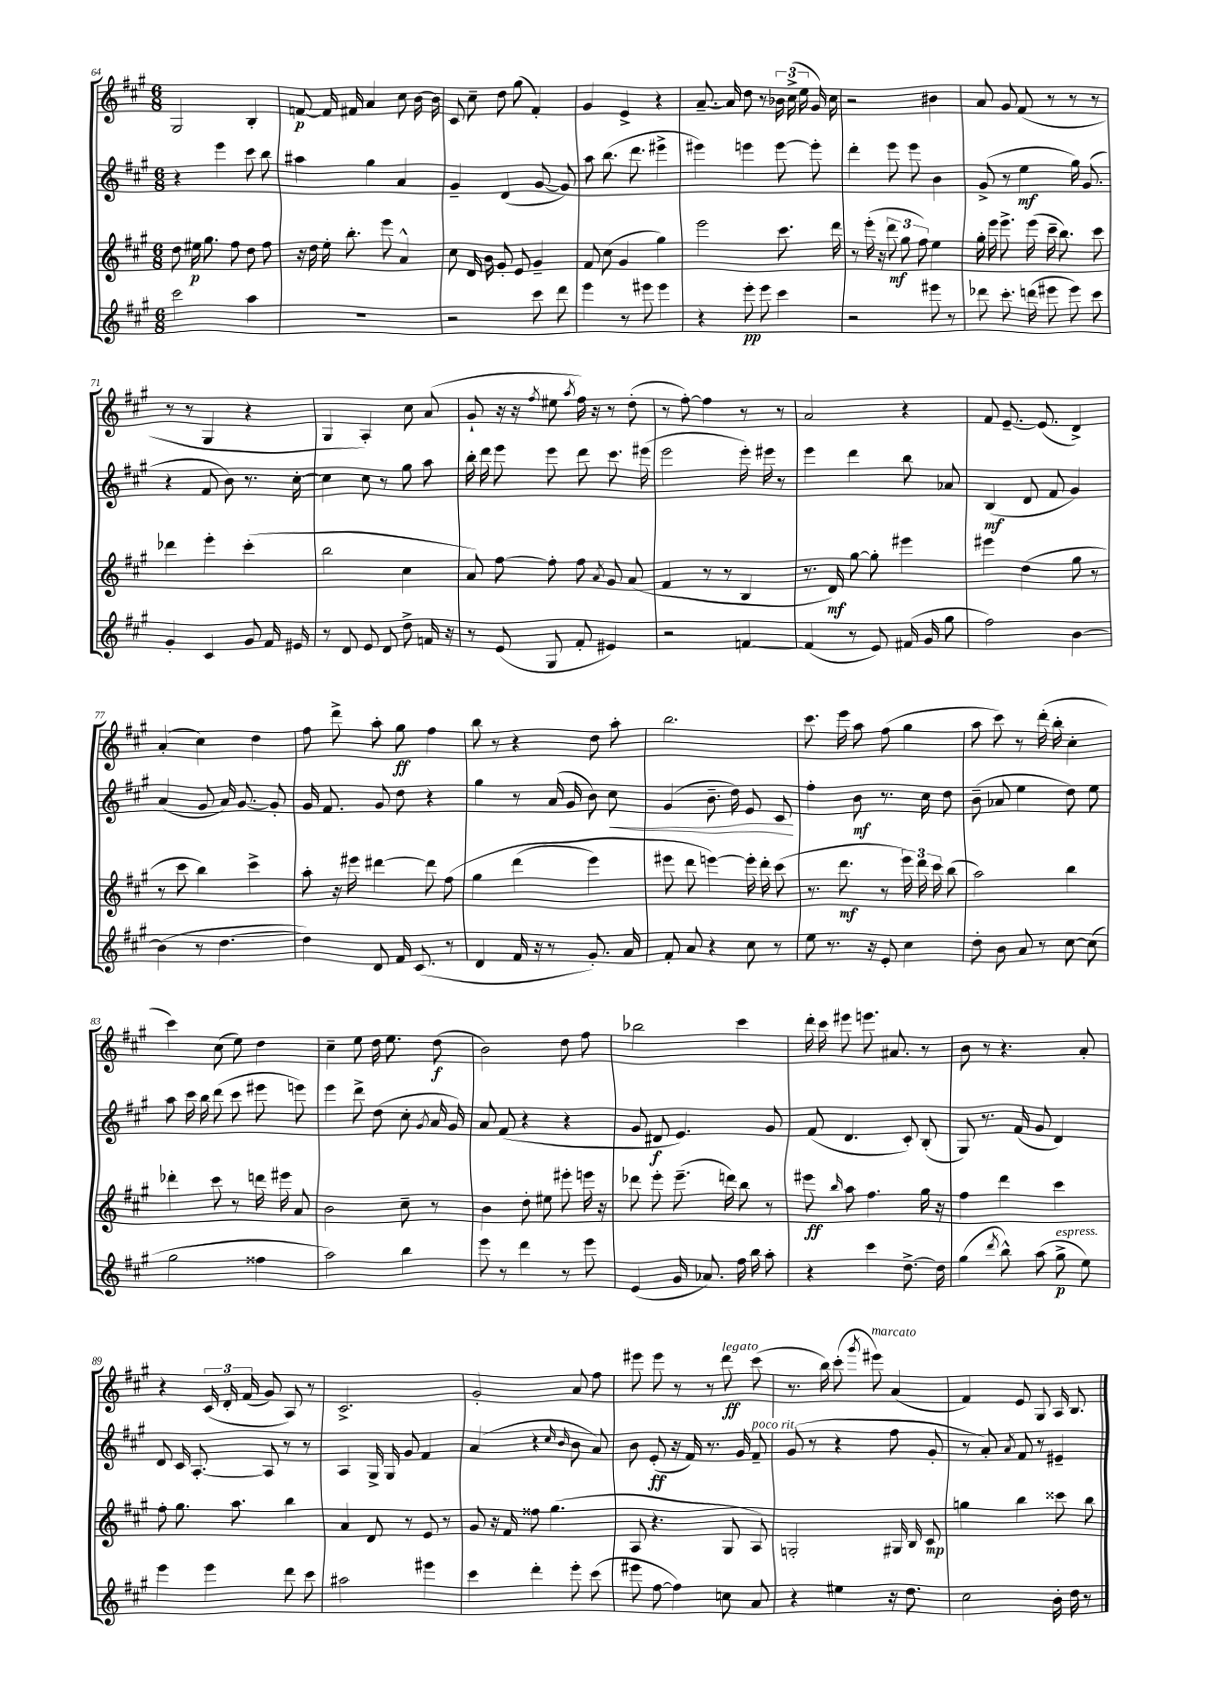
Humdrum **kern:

**kern	**dynam	**kern	**dynam	**kern	**dynam	**kern	**dynam
*part4	*part4	*part3	*part3	*part2	*part2	*part1	*part1
*staff4	*staff4	*staff3	*staff3	*staff2	*staff2	*staff1	*staff1
*clefG2	*	*clefG2	*	*clefG2	*	*clefG2	*
*k[f#c#g#]	*	*k[f#c#g#]	*	*k[f#c#g#]	*	*k[f#c#g#]	*
*M6/8	*	*M6/8	*	*M6/8	*	*M6/8	*
=64	=64	=64	=64	=64	=64	=64	=64
2ccc#\	.	8dd\	.	4r	.	2G#/	.
.	.	16ee#X\	p	.	.	.	.
.	.	8.gg#\	.	.	.	.	.
.	.	.	.	4eee\	.	.	.
.	.	8ff#\	.	.	.	.	.
4aa\	.	8dd\	.	8ccc#\	.	4B'/	.
.	.	8ff#\	.	8bb\	.	.	.
=65	=65	=65	=65	=65	=65	=65	=65
2.r	.	16r	.	4aa#X\	.	[8fn/	p
.	.	16dd\	.	.	.	.	.
.	.	16ee'\	.	.	.	16f/]	.
.	.	8.bb'\	.	.	.	16f#X/	.
.	.	.	.	4gg#\	.	4a/	.
.	.	8eee\	.	.	.	.	.
.	.	4a^^/	.	4a/	.	8cc#\	.
.	.	.	.	.	.	[16b\	.
.	.	.	.	.	.	16b\]	.
=66	=66	=66	=66	=66	=66	=66	=66
2r	.	8cc#\	.	4g#~/	.	8c#/	.
.	.	16d/	.	.	.	8cc#~\	.
.	.	16b\	.	.	.	.	.
.	.	8g#'/	.	(4d/	.	8dd\	.
.	.	8e/	.	.	.	(8gg#\	.
8ccc#\	.	4g#~/	.	[8g#/	.	4f#'/)	.
8ddd\	.	.	.	8g#/])	.	.	.
=67	=67	=67	=67	=67	=67	=67	=67
4eee\	.	8f#/	.	8aa\	.	4g#/	.
.	.	(8cc#\	.	(8.bb\	.	.	.
8r	.	4g#/	.	.	.	4e^/	.
.	.	.	.	8.ddd\	.	.	.
8eee#X\	.	.	.	.	.	.	.
4eee#\	.	4gg#\)	.	4eee#X^\	.	4r	.
=68	=68	=68	=68	=68	=68	=68	=68
4r	.	2eee\	.	4eee#X\)	.	[8.a~/	.
.	.	.	.	.	.	16a/]	.
8eee'\	pp	.	.	4eeen\	.	8dd\	.
8eee\	.	.	.	.	.	8r	.
4ccc#\	.	8.ccc#\	.	[8eee\	.	24b-X\	.
.	.	.	.	.	.	(24cc#^\	.
.	.	.	.	.	.	24ee\	.
.	.	.	.	8eee'\]	.	16g#/)	.
.	.	16ddd\	.	.	.	16cc#\	.
=69	=69	=69	=69	=69	=69	=69	=69
2r	.	8r	.	4ddd'\	.	2r	.
.	.	(16eee'\	.	.	.	.	.
.	.	16r	.	.	.	.	.
.	.	12ddd\	mf	8eee\	.	.	.
.	.	12gg#\	.	.	.	.	.
.	.	.	.	8eee\	.	.	.
.	.	12ff#\)	.	.	.	.	.
8eee#X\	.	4ee\	.	4b\	.	4b#X\	.
8r	.	.	.	.	.	.	.
=70	=70	=70	=70	=70	=70	=70	=70
8ddd-X\	.	16gg#'\	.	(8g#^/	.	8a/	.
.	.	16eee\	.	.	.	.	.
8.ccc#'\	.	8.eee^\	.	8r	.	8g#/	.
.	.	.	.	4ee\	mf	(8f#/	.
(16dddn\	.	(16eee\	.	.	.	.	.
8eee#X\	.	16ccc#~\	.	.	.	8r	.
.	.	8.bb\)	.	.	.	.	.
8eee#\)	.	.	.	16gg#\)	.	8r	.
.	.	.	.	(8.g#/	.	.	.
8ccc#\	.	8ccc#\	.	.	.	8r	.
!!LO:LB:g=z
=71	=71	=71	=71	=71	=71	=71	=71
4g#'/	.	4ddd-X\	.	4r	.	8r	.
.	.	.	.	.	.	8r	.
4c#/	.	4eee'\	.	8f#/	.	4G#/	.
.	.	.	.	8b\)	.	.	.
8g#/	.	(4ccc#'\	.	8.r	.	4r	.
16f#/	.	.	.	.	.	.	.
16e#X/	.	.	.	[16cc#'\	.	.	.
=72	=72	=72	=72	=72	=72	=72	=72
8r	.	2bb\	.	4cc#\]	.	4G#/	.
8d/	.	.	.	.	.	.	.
8e/	.	.	.	8cc#\	.	4A'/)	.
8d/	.	.	.	8r	.	.	.
8dd^\	.	4cc#\	.	8gg#\	.	8cc#\	.
16fn/	.	.	.	8aa\	.	(8a/	.
16r	.	.	.	.	.	.	.
=73	=73	=73	=73	=73	=73	=73	=73
8r	.	8a/)	.	16bb'\	.	8g#`/	.
.	.	.	.	16ddd\	.	.	.
(8e/	.	[8ff#\	.	8eee\	.	16r	.
.	.	.	.	.	.	16r	.
.	.	.	.	.	.	8qff#/	.
8G#/	.	8ff#'\]	.	8eee\	.	8ee#X\	.
.	.	.	.	.	.	8qaa/	.
8f#'/	.	8ff#\	.	8ddd\	.	16ff#\)	.
.	.	.	.	.	.	16r	.
.	.	8qa/	.	.	.	.	.
4e#X/)	.	8g#/	.	8.ccc#\	.	8r	.
.	.	(8a/	.	.	.	(8dd'\	.
.	.	.	.	(16eee#X\	.	.	.
=74	=74	=74	=74	=74	=74	=74	=74
2r	.	4f#/	.	2eee\	.	8r	.
.	.	.	.	.	.	[8ff#'\)	.
.	.	8r	.	.	.	4ff#\]	.
.	.	8r	.	.	.	.	.
[4fn/	.	4B/	.	16eee'\)	.	8r	.
.	.	.	.	16eee#X\	.	.	.
.	.	.	.	8r	.	8r	.
=75	=75	=75	=75	=75	=75	=75	=75
(4f/]	.	8.r	.	4eee\	.	2a/	.
.	.	16d/)	mf	.	.	.	.
8r	.	[8gg#\	.	4ddd\	.	.	.
8e/)	.	8gg#'\]	.	.	.	.	.
(16f#X/	.	4eee#X\	.	8bb\	.	4r	.
16g#/	.	.	.	.	.	.	.
8gg#\	.	.	.	8a-X/	.	.	.
=76	=76	=76	=76	=76	=76	=76	=76
2ff#\)	.	4eee#X\	.	(4B/	mf	8f#/	.
.	.	.	.	.	.	[8.e~/	.
.	.	(4dd\	.	8d/	.	.	.
.	.	.	.	.	.	(8.e/]	.
.	.	.	.	8f#/	.	.	.
[4b\	.	8gg#\	.	4g#/)	.	4d^/)	.
.	.	8r	.	.	.	.	.
!!LO:LB:g=z
=77	=77	=77	=77	=77	=77	=77	=77
(4b\]	.	8r	.	(4a/	.	(4a'/	.
.	.	8ccc#\	.	.	.	.	.
8r	.	4bb\)	.	8g#/	.	4cc#\)	.
[4.dd\	.	.	.	16a/)	.	.	.
.	.	.	.	[8.g#/	.	.	.
.	.	4ccc#^\	.	.	.	4dd\	.
.	.	.	.	8g#'/]	.	.	.
=78	=78	=78	=78	=78	=78	=78	=78
4dd\])	.	8aa'\	.	16g#/	.	8ff#\	.
.	.	.	.	8.f#/	.	.	.
.	.	16r	.	.	.	8ddd^\	.
.	.	16eee#X\	.	.	.	.	.
8d/	.	[4ddd#X\	.	8g#/	.	8aa'\	.
16f#/	.	.	.	8dd\	.	8gg#\	ff
(8.c#/	.	.	.	.	.	.	.
.	.	8ddd#\]	.	4r	.	4ff#\	.
8r	.	(8ff#\	.	.	.	.	.
=79	=79	=79	=79	=79	=79	=79	=79
4d/	.	4gg#\	.	4gg#\	.	8bb\	.
.	.	.	.	.	.	8r	.
16f#/	.	(4ddd\	.	8r	.	4r	.
16r	.	.	.	.	.	.	.
8r	.	.	.	(16a/	.	.	.
.	.	.	.	16g#/	.	.	.
8.g#'/)	.	4eee\)	.	8b\)	.	8dd\	.
!	!	!	!	!	!LO:HP:b	!	!
.	.	.	.	8cc#\	<	8aa'\	.
16a/	.	.	.	.	.	.	.
=80	=80	=80	=80	=80	=80	=80	=80
8f#'/	.	8eee#X\	.	(4g#/	.	2.bb\	.
8a/	.	8ddd\	.	.	.	.	.
4r	.	[4eeen\)	.	8.b~\	.	.	.
.	.	.	.	16dd\)	.	.	.
8cc#\	.	16eee'\]	.	8e/	.	.	.
.	.	16ddd'\	.	.	.	.	.
8r	.	(8ccc#\	.	8c#/	.	.	.
.	.	.	.	.	[	.	.
=81	=81	=81	=81	=81	=81	=81	=81
8ee\	.	8.r	.	4ff#'\	.	8.ccc#\	.
8.r	.	.	.	.	.	.	.
.	.	8.ddd\	mf	.	.	16eee\	.
.	.	.	.	8b\	mf	8aa\	.
16r	.	.	.	.	.	.	.
8e'/	.	8r	.	8.r	.	(8ff#\	.
4cc#\	.	24eee\)	.	.	.	4gg#\	.
.	.	24ddd\	.	.	.	.	.
.	.	.	.	16cc#\	.	.	.
.	.	24ccc#\	.	.	.	.	.
.	.	(8bb\	.	8dd\	.	.	.
=82	=82	=82	=82	=82	=82	=82	=82
8dd'\	.	2aa\)	.	(8b~\	.	8aa\	.
8b\	.	.	.	8a-X/	.	8ccc#\)	.
8a/	.	.	.	4ee\	.	8r	.
8r	.	.	.	.	.	(16ddd'\	.
.	.	.	.	.	.	16bb'\	.
[8cc#\	.	4bb\	.	8dd\)	.	4cc#'\	.
(8cc#\]	.	.	.	8ee\	.	.	.
!!LO:LB:g=z
=83	=83	=83	=83	=83	=83	=83	=83
2gg#\	.	4ddd-X'\	.	8aa\	.	4ccc#\)	.
.	.	.	.	16ccc#\	.	.	.
.	.	.	.	16bb\	.	.	.
.	.	8ccc#\	.	(8ddd\	.	(8cc#\	.
.	.	8r	.	8ccc#\	.	8ee\)	.
4ff##X\	.	16dddn\	.	8eee#X\	.	4dd\	.
.	.	16eee#X\	.	.	.	.	.
.	.	8a/	.	8eeen\)	.	.	.
=84	=84	=84	=84	=84	=84	=84	=84
2aa\)	.	2b\	.	4eee\	.	4cc#~\	.
.	.	.	.	8ddd^\	.	8ee\	.
.	.	.	.	(8dd\	.	16dd\	.
.	.	.	.	.	.	8.ee\	.
4bb\	.	8cc#~\	.	8cc#'\	.	.	.
.	.	.	.	8qg#/	.	.	.
.	.	8r	.	16a/	.	(8dd\	f
.	.	.	.	16g#/)	.	.	.
=85	=85	=85	=85	=85	=85	=85	=85
8eee\	.	4b\	.	8a/	.	2b\)	.
8r	.	.	.	(8f#/	.	.	.
4ddd\	.	8dd'\	.	4r	.	.	.
.	.	8ee#X\	.	.	.	.	.
8r	.	8eee#X'\	.	4r	.	8dd\	.
8eee\	.	16eeen\	.	.	.	8ff#\	.
.	.	16r	.	.	.	.	.
=86	=86	=86	=86	=86	=86	=86	=86
(4e/	.	8ddd-X\	.	8g#/	.	2bb-X\	.
.	.	8eee'\	.	8d#X/	f	.	.
16g#/	.	(8.eee~\	.	4.e/)	.	.	.
8.a-X/)	.	.	.	.	.	.	.
.	.	16dddn\)	.	.	.	.	.
16ff#\	.	8bb\	.	.	.	4ccc#\	.
16bb\	.	.	.	.	.	.	.
8aa'\	.	8r	.	8g#/	.	.	.
=87	=87	=87	=87	=87	=87	=87	=87
4r	.	8eee#X\	ff	(8f#/	.	16ddd'\	.
.	.	.	.	.	.	16ccc#\	.
.	.	16qqbb/	.	.	.	.	.
.	.	8aa\	.	4.d/	.	8eee#X\	.
4ccc#\	.	4.ff#\	.	.	.	8.eeen\	.
.	.	.	.	.	.	8.a#X/	.
[8.dd^\	.	.	.	8c#'/)	.	.	.
.	.	16gg#\	.	(8B'/	.	8r	.
16dd\]	.	16r	.	.	.	.	.
=88	=88	=88	=88	=88	=88	=88	=88
(4gg#\	.	4ff#\	.	8G#/)	.	8b\	.
.	.	.	.	8.r	.	8r	.
8qddd/	.	.	.	.	.	.	.
8bb^^\)	.	4ddd\	.	.	.	4.r	.
.	.	.	.	(16f#/	.	.	.
(8aa\	.	.	.	8g#/	.	.	.
!LO:TX:a:i:t=espress.	!	!	!	!	!	!	!
8gg#^\	p	4ccc#\	.	4d/)	.	.	.
8ee\)	.	.	.	.	.	8a'/	.
!!LO:LB:g=z
=89	=89	=89	=89	=89	=89	=89	=89
4eee\	.	8ff#'\	.	8d/	.	4r	.
.	.	8.gg#\	.	16c#/	.	.	.
.	.	.	.	[8.A'/	.	.	.
4eee\	.	.	.	.	.	(24c#/	.
.	.	.	.	.	.	24d'/	.
.	.	8.aa\	.	.	.	.	.
.	.	.	.	.	.	(24f#/	.
.	.	.	.	8A/]	.	8g#/)	.
8ddd\	.	4bb\	.	8r	.	8A/)	.
8ccc#\	.	.	.	8r	.	8r	.
=90	=90	=90	=90	=90	=90	=90	=90
2aa#X\	.	4a/	.	4A/	.	2.c#^/	.
.	.	8d/	.	16G#^/	.	.	.
.	.	.	.	16G#/	.	.	.
.	.	8r	.	8g#/	.	.	.
4eee#X\	.	8e/	.	4f#/	.	.	.
.	.	8r	.	.	.	.	.
=91	=91	=91	=91	=91	=91	=91	=91
4ccc#\	.	8g#/	.	(4a/	.	2g#'/	.
.	.	16r	.	.	.	.	.
.	.	16f#/	.	.	.	.	.
4ddd'\	.	8ff##X\	.	4r	.	.	.
.	.	(4.gg#\	.	.	.	.	.
.	.	.	.	16qqcc#/	.	.	.
.	.	.	.	16qqb/	.	.	.
8eee'\	.	.	.	8b\	.	8a/	.
(8ccc#\	.	.	.	8a/)	.	8ff#\	.
=92	=92	=92	=92	=92	=92	=92	=92
8eee#X\	.	8A/	.	8b\	.	8eee#X\	.
[8ff#\	.	4.r	.	(8e'/	ff	8eee#\	.
4ff#\])	.	.	.	16r	.	8r	.
.	.	.	.	16f#/)	.	.	.
.	.	.	.	8.r	.	8r	.
!	!	!	!	!	!	!LO:TX:a:i:t=legato	!
8ccn\	.	8G#/	.	.	.	8ddd\	ff
.	.	.	.	16g#/	.	.	.
!	!	!	!	!LO:TX:a:i:t=poco rit.	!	!	!
8a/	.	8A/)	.	8f#~/	.	(8ccc#\	.
=93	=93	=93	=93	=93	=93	=93	=93
4r	.	2Gn'/	.	(8g#/	.	8.r	.
.	.	.	.	8r	.	.	.
.	.	.	.	.	.	16bb\)	.
4ee#X\	.	.	.	4r	.	(8ccc#'\	.
.	.	.	.	.	.	8qggg#/	.
!	!	!	!	!	!	!LO:TX:a:i:t=marcato	!
.	.	.	.	.	.	8eee#X\)	.
16r	.	16G#X/	.	8ff#\	.	(4a/	.
8.dd\	.	16B/	.	.	.	.	.
.	.	8c#/	mp	8g#'/	.	.	.
=94	=94	=94	=94	=94	=94	=94	=94
2cc#\	.	4ggn\	.	8r	.	4f#/)	.
.	.	.	.	8a'/)	.	.	.
.	.	.	.	8qa/	.	.	.
.	.	4bb\	.	8f#/	.	8e/	.
.	.	.	.	8r	.	8G#/	.
16b'\	.	8ccc##X\	.	4e#X~/	.	16A/	.
16dd\	.	.	.	.	.	8.B/	.
8r	.	8bb\	.	.	.	.	.
==	==	==	==	==	==	==	==
*-	*-	*-	*-	*-	*-	*-	*-
